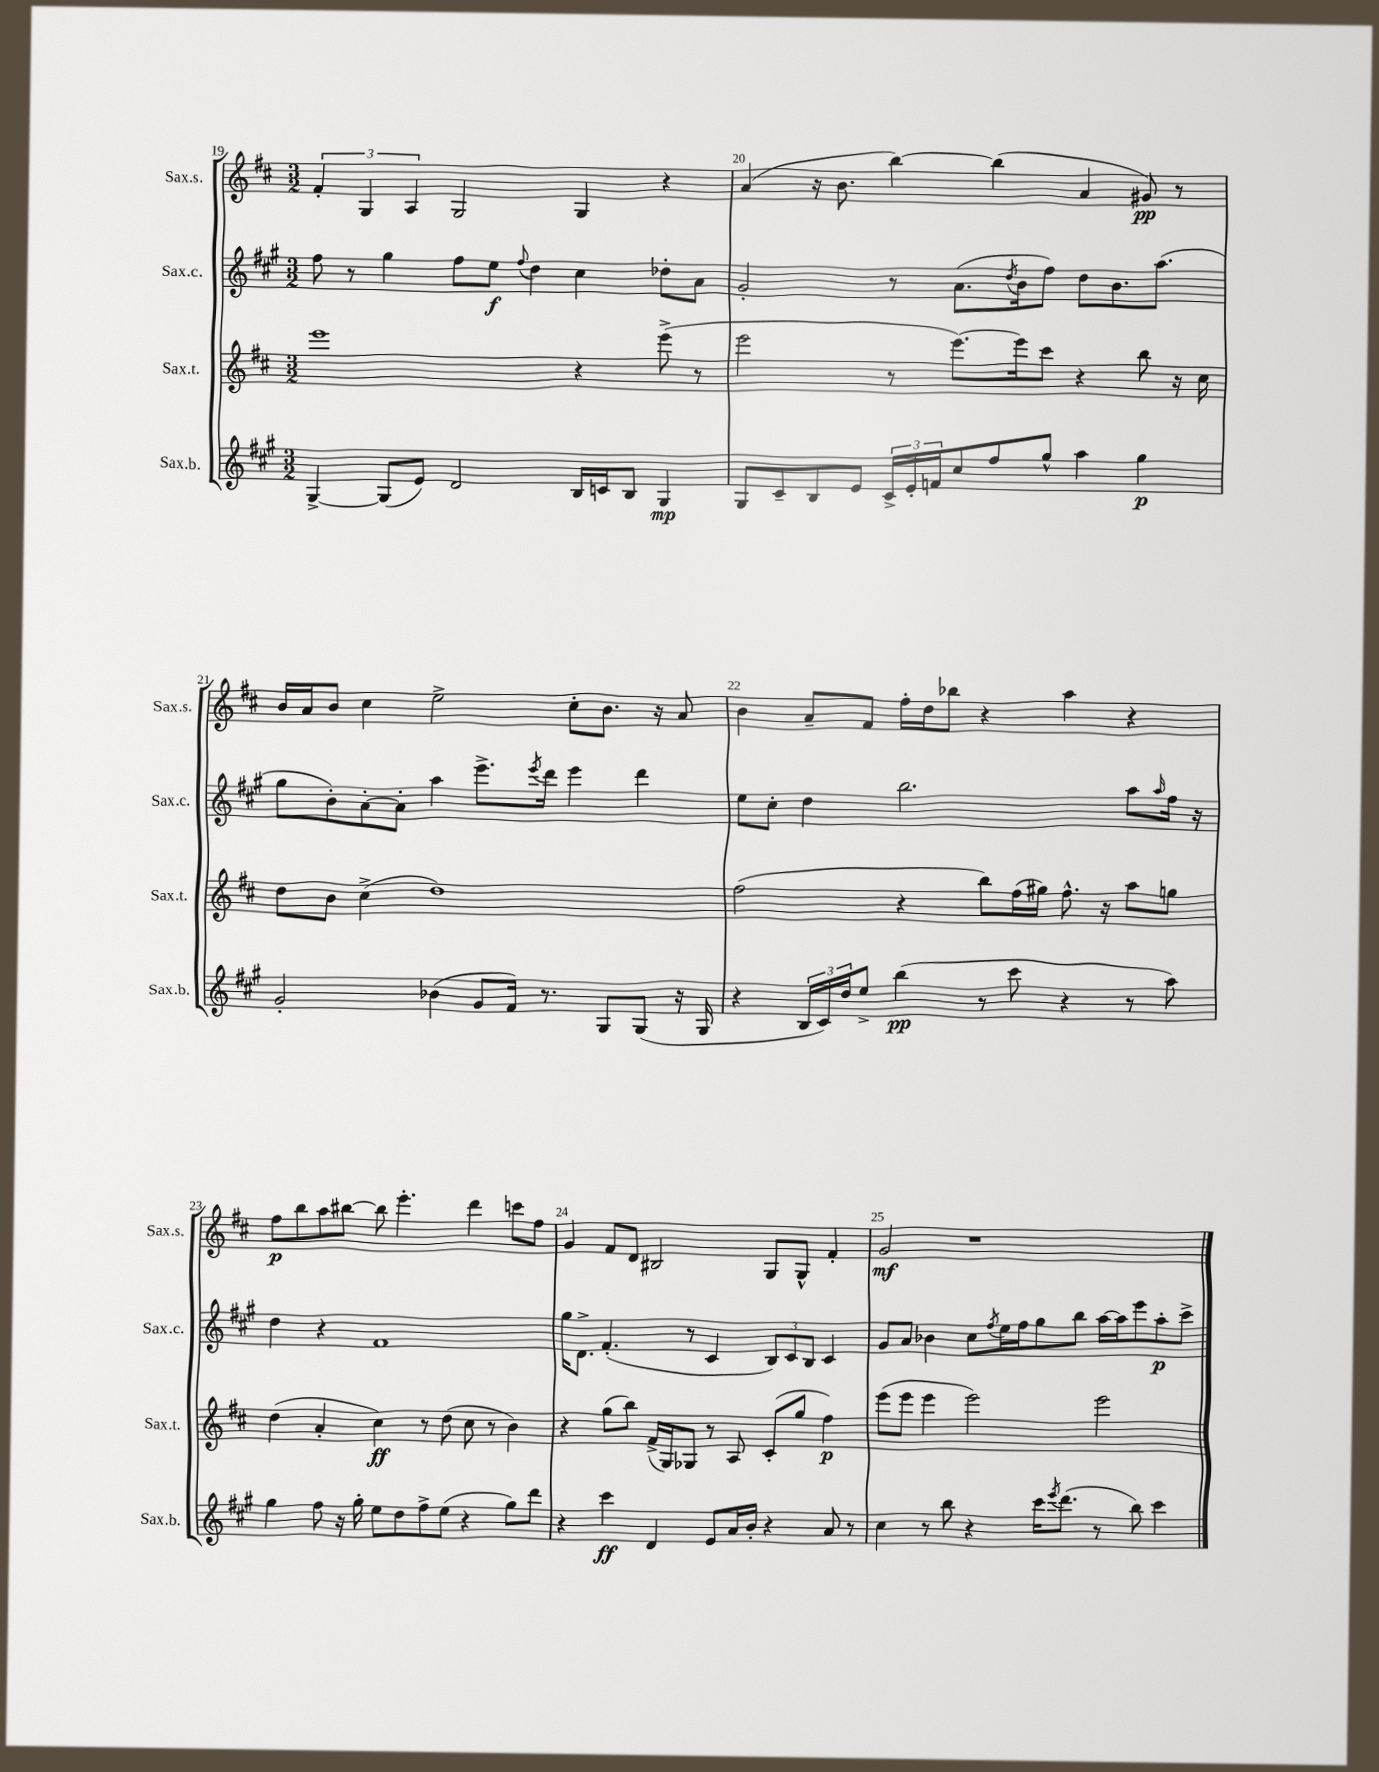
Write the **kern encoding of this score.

**kern	**kern	**kern	**kern
*staff4	*staff3	*staff2	*staff1
*clefG2	*clefG2	*clefG2	*clefG2
*k[f#c#g#]	*k[f#c#]	*k[f#c#g#]	*k[f#c#]
*M3/2	*M3/2	*M3/2	*M3/2
[4G#^	1eee	8ff#	6f#'
.	.	8r	.
.	.	.	6G
(8G#]	.	4gg#	.
.	.	.	6A
8e)	.	.	.
2d	.	8ff#	2G
.	.	8ee	.
.	.	8qqff#	.
.	.	4dd	.
16B	4r	4cc#	4G
16c	.	.	.
8B	.	.	.
4G#	(8eee^	8dd-'	4r
.	8r	8a	.
=	=	=	=
8G#	2eee	2g#'	(4a
8c#~	.	.	.
8B	.	.	16r
.	.	.	8.b
8e	.	.	.
24c#^	8r	8r	[4bb)
24e'	.	.	.
24f	.	.	.
8cc#	[8.eee)	(8.a	.
8ff#	.	.	(4bb]
.	.	8qdd	.
.	16eee]	16b	.
8gg#^^	8ccc#	8ff#)	.
4aa	4r	8dd	4a
.	.	8.b	.
4gg#	8bb	.	8g#)
.	.	(8.aa	.
.	16r	.	8r
.	16cc#	.	.
=	=	=	=
2g#'	8dd	8gg#	16b
.	.	.	16a
.	8b	8b')	8b
.	(4cc#^	[8a'	4cc#
.	.	8a']	.
(4b-	1dd)	4aa	2ee^
8g#	.	8.eee^	.
16f#)	.	.	.
.	.	8qeee	.
8.r	.	16ddd	.
.	.	4eee	8cc#'
8G#	.	.	8.b
(8G#	.	4ddd	.
.	.	.	16r
16r	.	.	8a
16G#	.	.	.
=	=	=	=
4r	(2ff#	8ee	4b
.	.	8cc#'	.
24B	.	4dd	8a~
24c#)	.	.	.
24dd	.	.	.
8ee^	.	.	8f#
(4bb	4r	2.bb	16ff#'
.	.	.	16dd
.	.	.	8bb-
8r	8bb)	.	4r
8ccc#	(16ff#	.	.
.	16gg#)	.	.
4r	8.ff#^^	.	4aa
.	16r	.	.
8r	8aa	8aa	4r
.	.	16qqaa	.
8aa)	8gg	16ff#	.
.	.	16r	.
=	=	=	=
4gg#	(4dd	4dd	8ff#
.	.	.	8bb
8ff#	4a'	4r	8aa
16r	.	.	[8bb#
16gg#'	.	.	.
8ee	4cc#)	1f#	8bb#]
8dd	.	.	4.eee'
8ff#^	8r	.	.
(8ee	(8dd	.	.
4r	8cc#	.	4ddd
.	8r	.	.
8gg#)	4b)	.	8ccc
8ddd	.	.	8ff#
=	=	=	=
4r	4r	16gg#	4g
.	.	8.d^	.
4ccc#	(8gg	(4.f#'	8f#
.	8bb)	.	8d
4d	(16f#^	.	2B#
.	16G)	.	.
.	8G-	8r	.
8e	8r	4c#	.
16a	8A	.	.
16b'	.	.	.
4r	(8c#'	12B)	8G
.	.	12c#	.
.	8gg	.	8G^^
.	.	12B	.
8a	4ff#)	4c#	4f#'
8r	.	.	.
=	=	=	=
4cc#	(8eee	8g#	2g
.	8eee	8a	.
8r	4eee	4b-	.
8bb	.	.	.
4r	2eee)	8cc#	1r
.	.	8qff#	.
.	.	16ee	.
.	.	16ff#	.
16ccc#	.	8gg#	.
8qeee	.	.	.
(8.ddd	.	.	.
.	.	8bb	.
8r	2eee	[16aa	.
.	.	16aa]	.
8bb)	.	8eee	.
4ccc#	.	8aa'	.
.	.	8ccc#^	.
==	==	==	==
*-	*-	*-	*-
